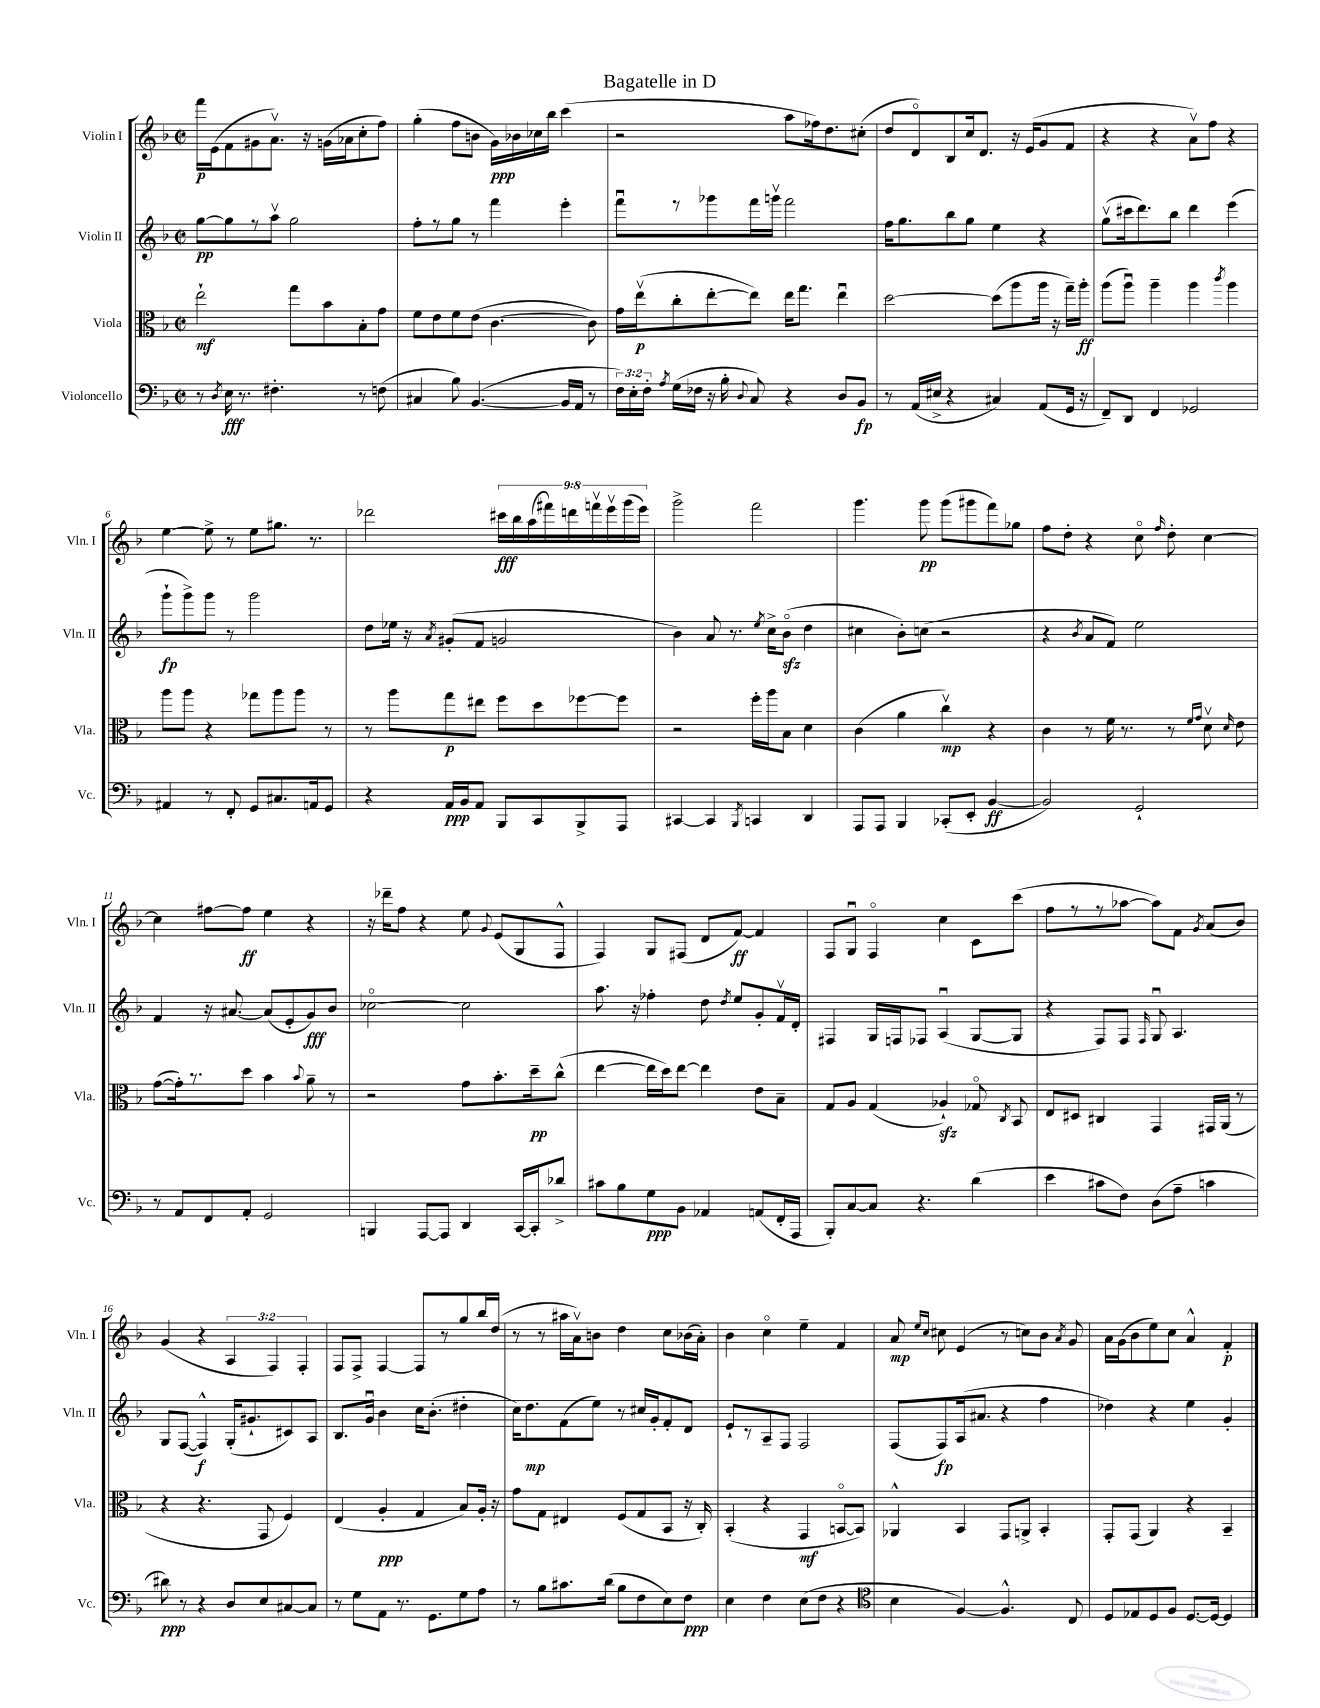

**kern	**kern	**kern	**kern
*staff4	*staff3	*staff2	*staff1
*clefF4	*clefC3	*clefG2	*clefG2
*k[b-]	*k[b-]	*k[b-]	*k[b-]
*M2/2	*M2/2	*M2/2	*M2/2
*met(c|)	*met(c|)	*met(c|)	*met(c|)
8r	2ee`\	[8gg\L	16fff\LL
.	.	.	(16e\J
8qD/	.	.	.
16E\	.	8gg\]	8f\
8.r	.	.	.
.	.	8r	8g#\
4.F#'\	.	8aav\J	8.av\J)
.	8gg\L	2gg\	.
.	.	.	16r
.	8b-\	.	(16g\LL
.	.	.	16a-\J
8r	8B-'\	.	8cc'\
(8F\	8g\J	.	8ff\J)
=	=	=	=
4C#/	8f\L	8ff'\L	(4gg'\
.	8e\	8r	.
8B-\)	8f\	8gg\J	8ff\L
([4.BB-/	(8e\J	8r	8b\J
.	[4.c\	4fff\	16g\LL)
.	.	.	16b-\
.	.	.	16cc-\
.	.	.	16bb-\JJ
16BB-/]LL	.	4eee'\	(4ccc\
16AA/JJ	.	.	.
8r	8c\])	.	.
=	=	=	=
24F\LL)	16g\LL	8fffu\L	2r
24E'\	.	.	.
.	(16eev\J	.	.
24F'\JJ	.	.	.
8qA/	.	.	.
(16G\LL	8cc'\	8r	.
16F-\JJ	.	.	.
16r	[8ee'\	8ggg-\	.
16B-'\	.	.	.
8qqD/	.	.	.
8C/)	8ee\]J)	16fff\L	.
.	.	16gggv\JJ	.
4r	16ee\LK	2fff\	8aa\L
.	8.gg\J	.	.
.	.	.	16ff-\k)
.	.	.	8.dd\
8D/L	4eeu\	.	.
8BB-/J	.	.	(8cc#'\J
=	=	=	=
8r	[2dd\	16ff\LK	8dd/L
.	.	8.gg\	.
(16AA/LL	.	.	8do/)
16E#^/JJ	.	.	.
4r	.	8bb-\	8B-/
.	.	8gg\J	16cc/k
.	.	.	8.d/J
4C#/)	(8dd\]L	4ee\	.
.	8aa\	.	16r
.	.	.	(16e/LK
(8AA/L	16aa\Jk	4r	8g/
.	16r	.	.
16GG/Jk	16gg~\LL)	.	8f/J
16r	16aa'\JJ	.	.
=	=	=	=
8FF~/L)	(8aa\L	(8ggv\L	4r
8DD/J	8aau\J)	16ccc#\k	.
.	.	8.ddd\)	.
4FF/	4aa~\	.	4r
.	.	8bb-\J	.
2GG-/	4aa\	4ddd\	8av\L)
.	.	.	8ff\J
.	8qccc/	.	.
.	4aa\	(4eee\	4r
=	=	=	=
4AA#/	8aa\L	8ggg`\L	[4ee\
.	8aa\J	8ggg^\)	.
8r	4r	8ggg\J	8ee^\]
8FF'/	.	8r	8r
8GG/L	8gg-\L	2ggg\	8ee\L
8.C#/	8aa\	.	8.gg#\J
.	8aa\J	.	.
16AA/k	.	.	8.r
8GG/J	8r	.	.
=	=	=	=
4r	8r	8dd\L	2ddd-\
.	8aa\L	16ee-\Jk	.
.	.	16r	.
.	.	8qa/	.
16AA/LL	8gg\	(8g#'/L	.
16BB-/J	.	.	.
8AA/J	8ee#\J	8f/J	.
8BBB-/L	8ff\L	2g/	18ccc#\LL
.	.	.	18bb-\
.	.	.	(18aa\
8CC/	8dd\	.	.
.	.	.	18fff#\)
.	.	.	18ddd\
8BBB-^/	[8ff-\	.	.
.	.	.	18fffv\
.	.	.	18eeev\
8AAA/J	8ff-\]J	.	.
.	.	.	(18ggg\
.	.	.	18eee\JJ)
=	=	=	=
[4CC#/	2r	4b-\)	2ggg^\
4CC#/]	.	8a/	.
.	.	8.r	.
8qBBB-/	.	.	.
4CC/	16ff'\LL	.	2fff\
.	.	8qee/	.
.	16aa\J	16cc^\LK	.
.	8B-\J	(8b-o\J	.
4DD/	4d\	4dd\	.
=	=	=	=
8AAA/L	(4c\	4cc#\	4.ggg\
8AAA/J	.	.	.
4BBB-/	4a\	8b-'\L)	.
.	.	(8cc\J	8ggg\
(8CC-'/L	4ccv\)	2r	(8ggg\L
8EE'/J	.	.	8ggg#\
[4BB-/	4r	.	8fff\)
.	.	.	8gg-\J
=	=	=	=
2BB-/])	4c\	4r	8ff\L
.	.	.	8dd'\J
.	.	8qb-/	.
.	8r	8a/L	4r
.	16f\	8f/J)	.
.	8.r	.	.
2GG`/	.	2ee\	8cco\
.	.	.	16qqff/
.	8r	.	8dd'\
.	16qqf/LL	.	.
.	16qqg/JJ	.	.
.	8dv\	.	[4cc\
.	16qqd/	.	.
.	8e\	.	.
=	=	=	=
8r	([8g\L	4f/	4cc\]
8AA/L	16g'\]k)	.	.
.	8.r	.	.
8FF/	.	16r	[8ff#\L
.	.	[8.a#/	.
8AA'/J	8dd\J	.	8ff#\]J
2GG/	4b-\	(8a#/]L	4ee\
.	.	8e'/	.
.	8qqb-/	.	.
.	8a~\	8g/)	4r
.	8r	8b-/J	.
=	=	=	=
4BBB/	2r	[2cc-o\	16r
.	.	.	16ddd-~\LK
.	.	.	8ff\J
[8AAA/L	.	.	4r
8AAA/]J	.	.	.
4DD/	8g\L	2cc-\]	8ee\
.	.	.	8qqg/
.	8.b-'\	.	(8e/L
[16CC/LL	.	.	8G/
16CC'/]J	16dd~\k	.	.
8d-^/J	(8cc^^\J	.	8F^^/J
=	=	=	=
8c#\L	[4ee\	8.aa\	4F/)
8B-\	.	.	.
.	.	16r	.
8G\	16ee\]LL	4ff-'\	8G/L
.	16dd\J)	.	.
8BB-\J	[8ee\J	.	(8F#/J
4AA-/	4ee\]	8dd\	8d/L
.	.	8qdd/	.
.	.	8ee/L	[8f/J)
(8AA/L	8e\L	8g'/	4f/]
16FF'/L	8B-~\J	16fv/L	.
16AAA/JJ	.	16d'/JJ	.
=	=	=	=
8BBB-'/L)	8G/L	4F#/	8F/L
[8C/	8A/J	.	8Gu/J
8C/]J	(4G/	16G/LL	4Fo/
.	.	16F/J	.
4.r	.	8F-/J	.
.	4A-`/)	(4Au/	4cc\
(4d\	8G-o/	[8G/L	8c\L
.	8qC/	.	.
.	8BB-/	8G/]J	(8ccc\J
=	=	=	=
4e\	8E/L	4r	8ff\L
.	8D#/J	.	8r
8c#\L	4C#/	8F/L)	8r
8F\J)	.	8F/J	[8aa-\J
.	.	16qqF/	.
(8D\L	4GG/	8Gu/	8aa-\]L)
8A~\J	.	4.A/	8f\J
.	.	.	8qg/
4c\	16GG#/LL	.	(8a/L
.	(16AA/JJ	.	.
.	8r	.	8b-/J)
=	=	=	=
8d#\)	4r	8G/L	(4g/
8r	.	([8F/J	.
4r	4.r	4F^^/])	4r
8D/L	.	(16G'/LK	6A/
.	.	8.g#`/	.
8E/	8GG/	.	.
.	.	.	6F/)
[8C#/	4F/)	8c#/)	.
.	.	.	6F'/
8C#/]J	.	8A/J	.
=	=	=	=
8r	(4E/	8.B-/L	8F/L
8G\L	.	.	8F^/J
.	.	16gu/Jk	.
8AA\J	4A'/	4b-\	[4F/
8.r	.	.	.
.	4G/	16cc\LK	8F/]L
8.GG\L	.	(8.b-'\J	.
.	.	.	8r
8G\	8B-/L)	4dd#'\	8gg/
8A\J	16A'/Jk	.	16bb-/L
.	16r	.	(16dd/JJ
=	=	=	=
8r	8g\L	16cc\LK)	8r
.	.	8.dd\	.
8B-\L	8G\J	.	8r
8.c#\	4E#/	(8f\	16aa#\LL
.	.	.	16av\J)
.	.	8ee\J)	8b\J
(16d\Jk	.	.	.
8B-\L	(8F/L	8r	4dd\
8F\	8G/	16cc#/LL	.
.	.	16g'/J	.
8E\)	8BB-/J	8f'/	8cc\L
8F\J	16r	8d/J	(16b-\L
.	16C'/)	.	16a'\JJ)
=	=	=	=
4E\	(4BB-'/	8e`/L	4b-\
.	.	8r	.
4F\	4r	8A~/	4cco\
.	.	8F/J	.
(8E\L	4GG/	2F/	4ee~\
8F\J	.	.	.
4r	[8BBo/L	.	4f/
.	8BB/]J)	.	.
=	=	=	=
*clefC4	*	*	*
4B-\	4AA-^^/	(8F/L	8a/
.	.	.	16qqee/LL
.	.	.	16qqcc/JJ
.	.	8F/)	8cc#\
[4F/)	4BB-/	(16A/k	(4e/
.	.	8.a#/J	.
4.F^^/]	8GG/L	4r	8r
.	8AA^/J	.	8cc\L)
.	4BB-'/	4ff\	8b-\J
.	.	.	8qa/
8C/	.	.	8g/
=	=	=	=
8D/L	8GG'/L	4dd-\)	16a\LL
.	.	.	(16g\J
8E-/	(8GG/J	.	8b-\
8D/	4AA/)	4r	8ee\)
8F/J	.	.	8cc\J
[8.D/L	4r	4ee\	4a^^/
16D/_Jk	.	.	.
4D/]	4BB-~/	4g'/	4f'/
==	==	==	==
*-	*-	*-	*-
